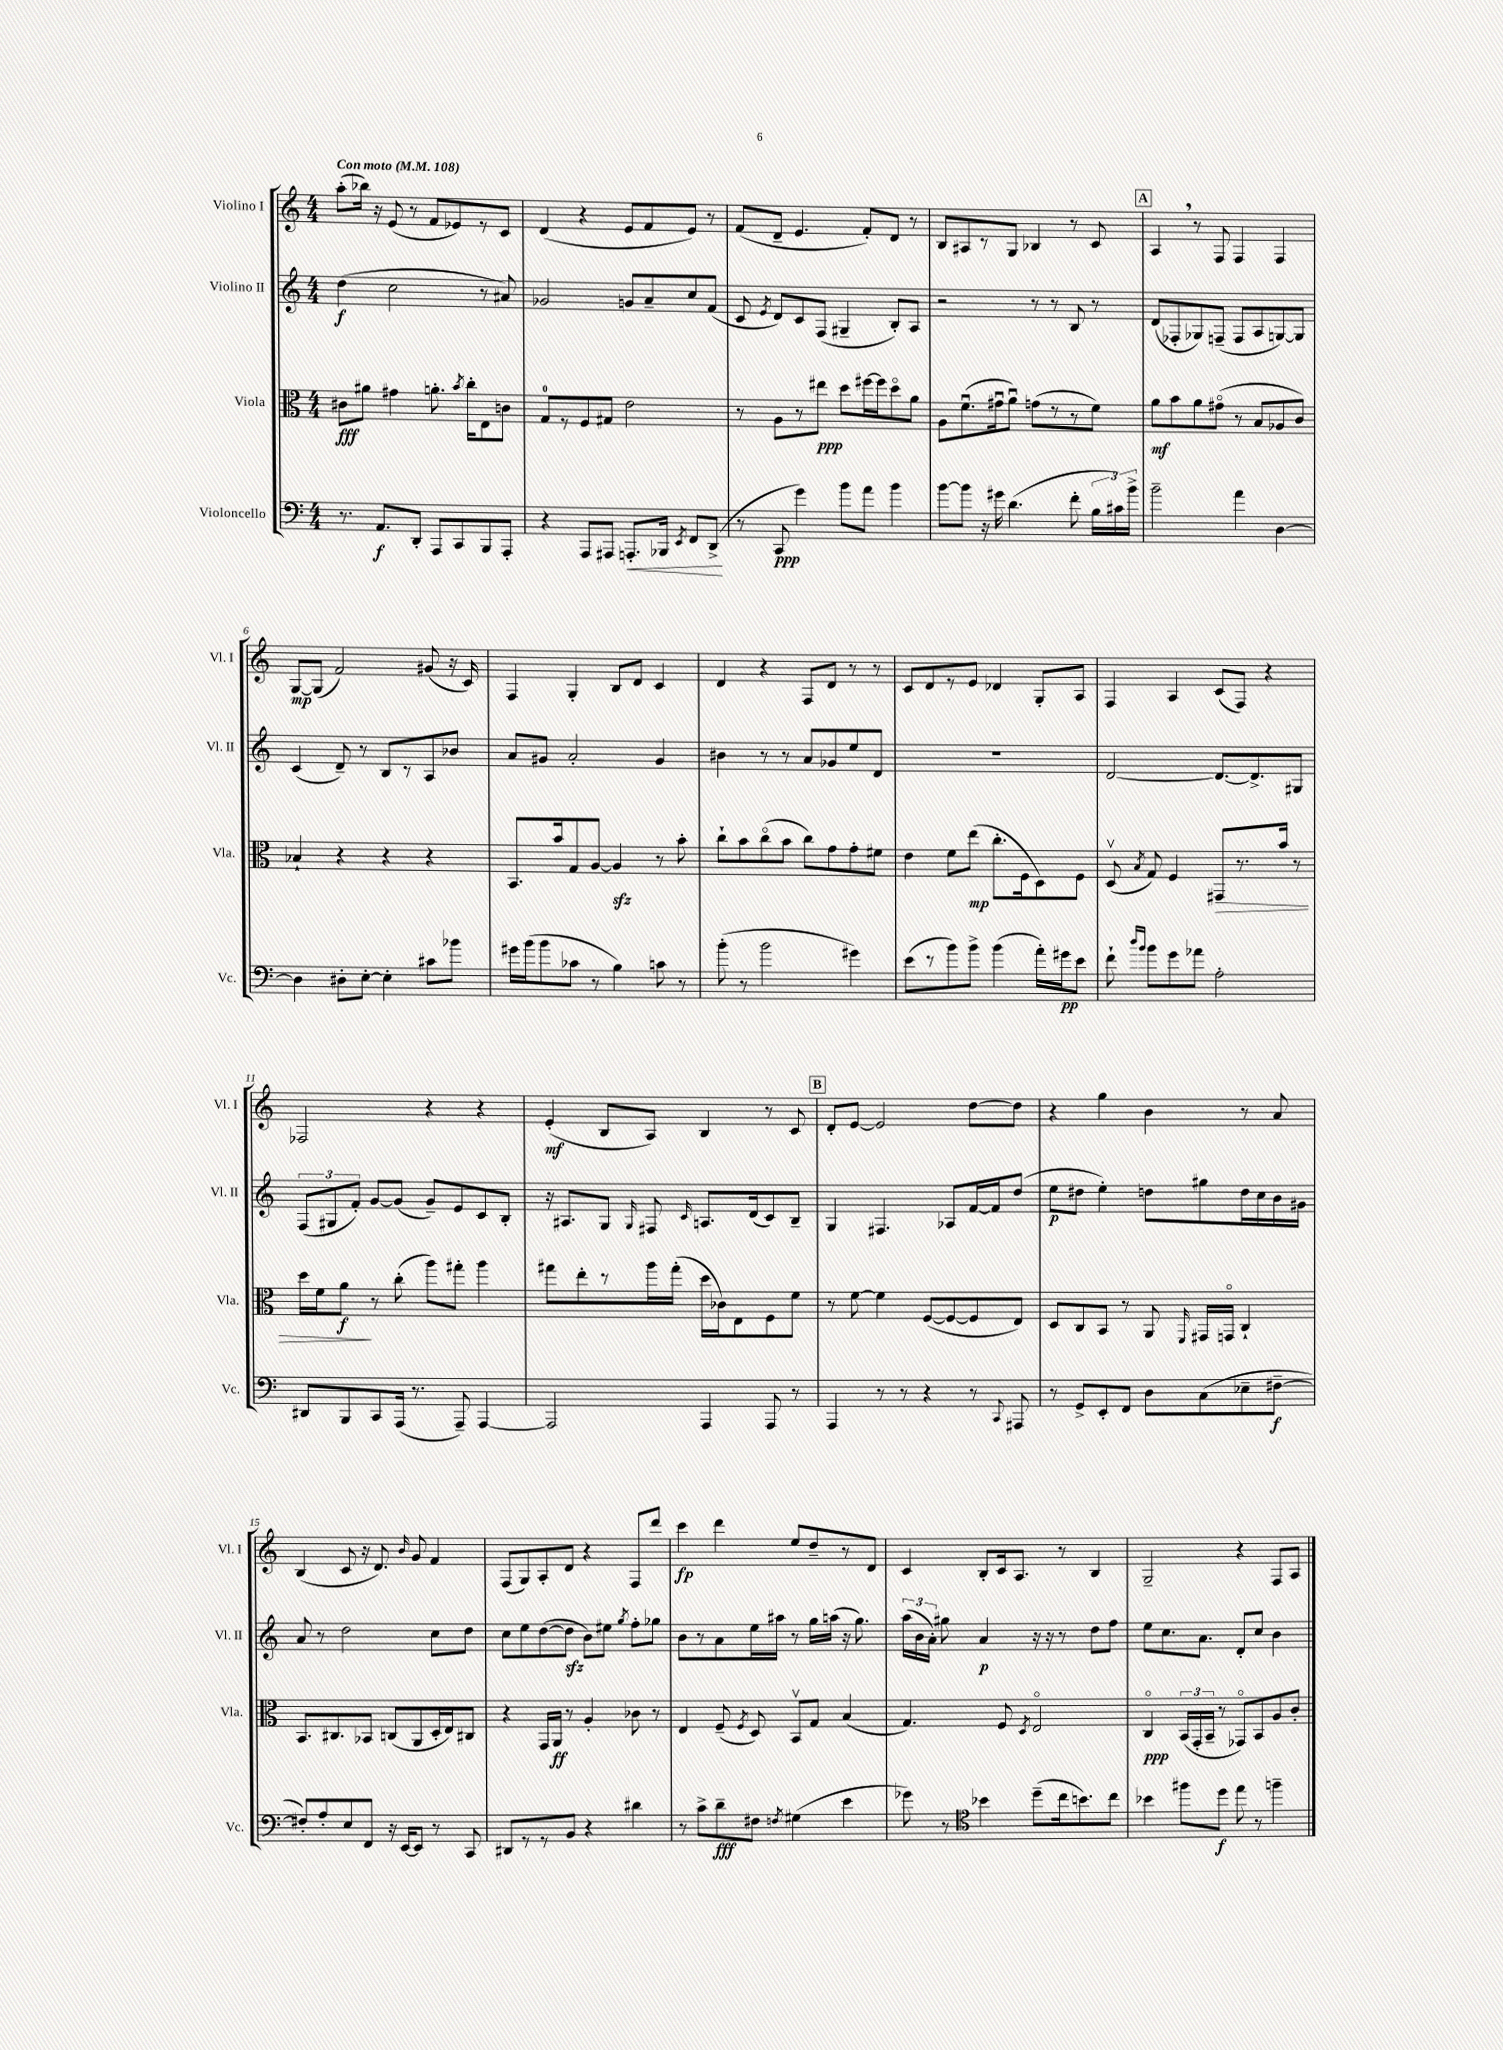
<<
\new StaffGroup <<
\new Staff = "s0" \with { instrumentName = "Violino I" shortInstrumentName = "Vl. I" } {
    \clef treble \key c \major \numericTimeSignature \time 4/4 \tempo "Con moto" 4 = 108
    \autoBeamOff a''8[-.( bes''16]) r16 e'8( r8 f'8[ ees'8) r8 c'8] |
    d'4( r4 e'8[ f'8 e'8]) r8 |
    f'8[( d'8]-- e'4. f'8[-.) d'8] r8 |
    b8[ ais8 r8 g8] bes4 r8 c'8 |
    \mark \markup { \box "A" } a4 \breathe r8 f8 f4 f4 |
    g8[~\mp g8]( f'2) gis'8( r16 c'16) |
    f4 g4-. b8[ d'8] c'4 |
    d'4 r4 f8[ d'8] r8 r8 |
    c'8[ d'8 r8 e'8] des'4 g8[-. a8] |
    f4 a4 c'8[( f8]) r4 |
    fes2 r4 r4 |
    e'4-.\mf( b8[ a8]) b4 r8 c'8 |
    \mark \markup { \box "B" } d'8[-. e'8]~ e'2 d''8[~ d''8] |
    r4 g''4 b'4 r8 a'8 |
    b4( c'8 r16 d'8.) \grace { b'16 } g'8 f'4 |
    f8[( g8) a8-. d'8] r4 f8[ d'''8] |
    c'''4\fp d'''4 e''8[ d''8-- r8 d'8] |
    c'4 b8[-. c'16 a8.] r8 b4 |
    g2-- r4 f8[ a8] \bar "|." |
}
\new Staff = "s1" \with { instrumentName = "Violino II" shortInstrumentName = "Vl. II" } {
    \clef treble \key c \major \numericTimeSignature \time 4/4
    \autoBeamOff d''4\f( c''2 r8 ais'8) |
    ges'2 g'8[ a'8-- c''8 f'8]( |
    c'8 \acciaccatura { e'8 } d'8[) c'8 f8]( gis4-- b8[-.) a8] |
    r2 r8 r8 b8 r8 |
    \mark \markup { \box "A" } d'8[( fes8-. ges8) f8]--( f8[ a8 g8~) g8] |
    c'4( d'8--) r8 b8[ r8 a8 bes'8] |
    a'8[ gis'8] a'2-. gis'4 |
    bis'4 r8 r8 a'8[ ges'8 e''8 d'8] |
    R1 |
    d'2~ d'8.[~ d'8.-> gis8] |
    \tuplet 3/2 { f8[( gis8 f'8]-.) } g'8[~ g'8]( g'8[--) e'8 c'8 b8]-. |
    r16 ais8.[ g8] \grace { g16 } fis8 \grace { c'16 } a8.[ d'16( c'8) b8]-- |
    \mark \markup { \box "B" } g4 fis4. aes8[ f'16~ f'16 d''8]( |
    e''8[\p dis''8] e''4-.) d''8[ gis''8 d''16 c''16 b'16 gis'16] |
    a'8 r8 d''2 c''8[ d''8] |
    c''8[ e''8 d''8~( d''8]\sfz b'8[) eis''8] \acciaccatura { g''8 } f''8[-. ges''8] |
    b'8[ r8 a'8 e''16 ais''16] r8 g''16[ a''16]( r16 g''8.) |
    \tuplet 3/2 { a''16[( b'16 a'16]-.) } gis''8 a'4\p r16 r16 r8 d''8[ f''8] |
    e''8[ c''8. a'8.] d'8[-. c''8] b'4 \bar "|." |
}
\new Staff = "s2" \with { instrumentName = "Viola" shortInstrumentName = "Vla." } {
    \clef alto \key c \major \numericTimeSignature \time 4/4
    \autoBeamOff cis'8[\fff ais'8] gis'4 a'8.-. \acciaccatura { b'8 } c''16[-. e8 c'8] |
    g8[-0 r8 f8 gis8] e'2 |
    r8 a8[ r8 eis''8]\ppp d''8[ fis''16~ fis''16 d''8\flageolet a'8] |
    a8[ f'8.\downbow( gis'16\downbow a'8]\downbow) g'8[( r8 r8 f'8]) |
    \mark \markup { \box "A" } a'8[\mf b'8 a'8 gis'8]\flageolet( r8 b8[ aes8 c'8]) |
    bes4-! r4 r4 r4 |
    b,8.[ b'16 g8 a8]~ a4\sfz r8 b'8-. |
    c''8[-! b'8 c''8\flageolet( b'8] c''8[) g'8 g'8-. fis'8] |
    e'4 f'8[ e''8]\mp( c''8.[-. f16 d8) f8] |
    d8\upbow( \acciaccatura { b8 } g8) f4 gis,8[\> r8. b'16] r8 |
    d''16[ f'16 a'8]\f\! r8 c''8-.( a''8[) gis''8]-. a''4 |
    gis''8[ e''8-. r8 a''16 gis''16]-.( d''16[ ces'16) e8 f8 f'8] |
    \mark \markup { \box "B" } r8 f'8~ f'4 f8[~( f8~ f8 e8]) |
    d8[ c8 b,8] r8 a,8 \grace { f,16 } gis,16[ g,16]\flageolet c4-! |
    b,8.[ cis8. bes,8] c8[( a,8 d16-. e16) cis8] |
    r4 g,16[ a,16]\ff r8 a4-. ces'8 r8 |
    e4 f8--( \acciaccatura { f8 } d8) b,8[\upbow g8] b4( |
    g4.) f8 \acciaccatura { d8 } e2\flageolet |
    c4\flageolet\ppp \tuplet 3/2 { b,16[( g,16-. b,16]-- } r8 ges,8[\flageolet) b,8 a8 c'8]-. \bar "|." |
}
\new Staff = "s3" \with { instrumentName = "Violoncello" shortInstrumentName = "Vc." } {
    \clef bass \key c \major \numericTimeSignature \time 4/4
    \autoBeamOff r8. a,8.[\f d,8]-. a,,8[ c,8 b,,8 a,,8]-. |
    r4 a,,8[ ais,,8] a,,8.[-.\< bes,,16] \acciaccatura { e,8 } f,8[ d,8]->\!( |
    r8 c,8\ppp g'4) b'8[ a'8] b'4 |
    b'8[~ b'8] r16 gis'16 d'4.( f'8-. \tuplet 3/2 { b16[ cis'16) b'16]-> } |
    \mark \markup { \box "A" } b'2-- a'4 d4~ |
    d4 dis8[-. e8]~-. e4-. cis'8[ bes'8] |
    gis'16[ b'16( b'8 ces'8] r8 b4) c'8 r8 |
    b'8-.( r8 b'2 gis'4) |
    e'8[( r8 b'8) b'8]-> b'4( a'16[-.) gis'16\pp e'8] |
    f'8-! \grace { d''16[ b'16] } b'8[ g'8 aes'8] a2-. |
    dis,8[ b,,8 c,8 a,,16]( r8. a,,8--) a,,4~ |
    a,,2 a,,4 a,,8 r8 |
    \mark \markup { \box "B" } a,,4 r8 r8 r4 r8 \appoggiatura { c,8 } ais,,8 |
    r8 g,8[-> e,8-. f,8] d8[ c8( ees8-- fis8]~--\f |
    fis8[-.) a8-. e8 f,8] r16 e,16[~ e,8] r8 c,8 |
    dis,8[ r8 r8 b,8] r4 dis'4 |
    r8 c'8[-> d'8--\fff fis8] \acciaccatura { f8 } gis4( e'4 |
    ges'8) r8 \clef tenor bes'4 d''8[--( c''16 b'8.) c''8] |
    bes'4 fis''8[ d''8]\f e''8 r8 f''4-- \bar "|." |
}
>>
>>
